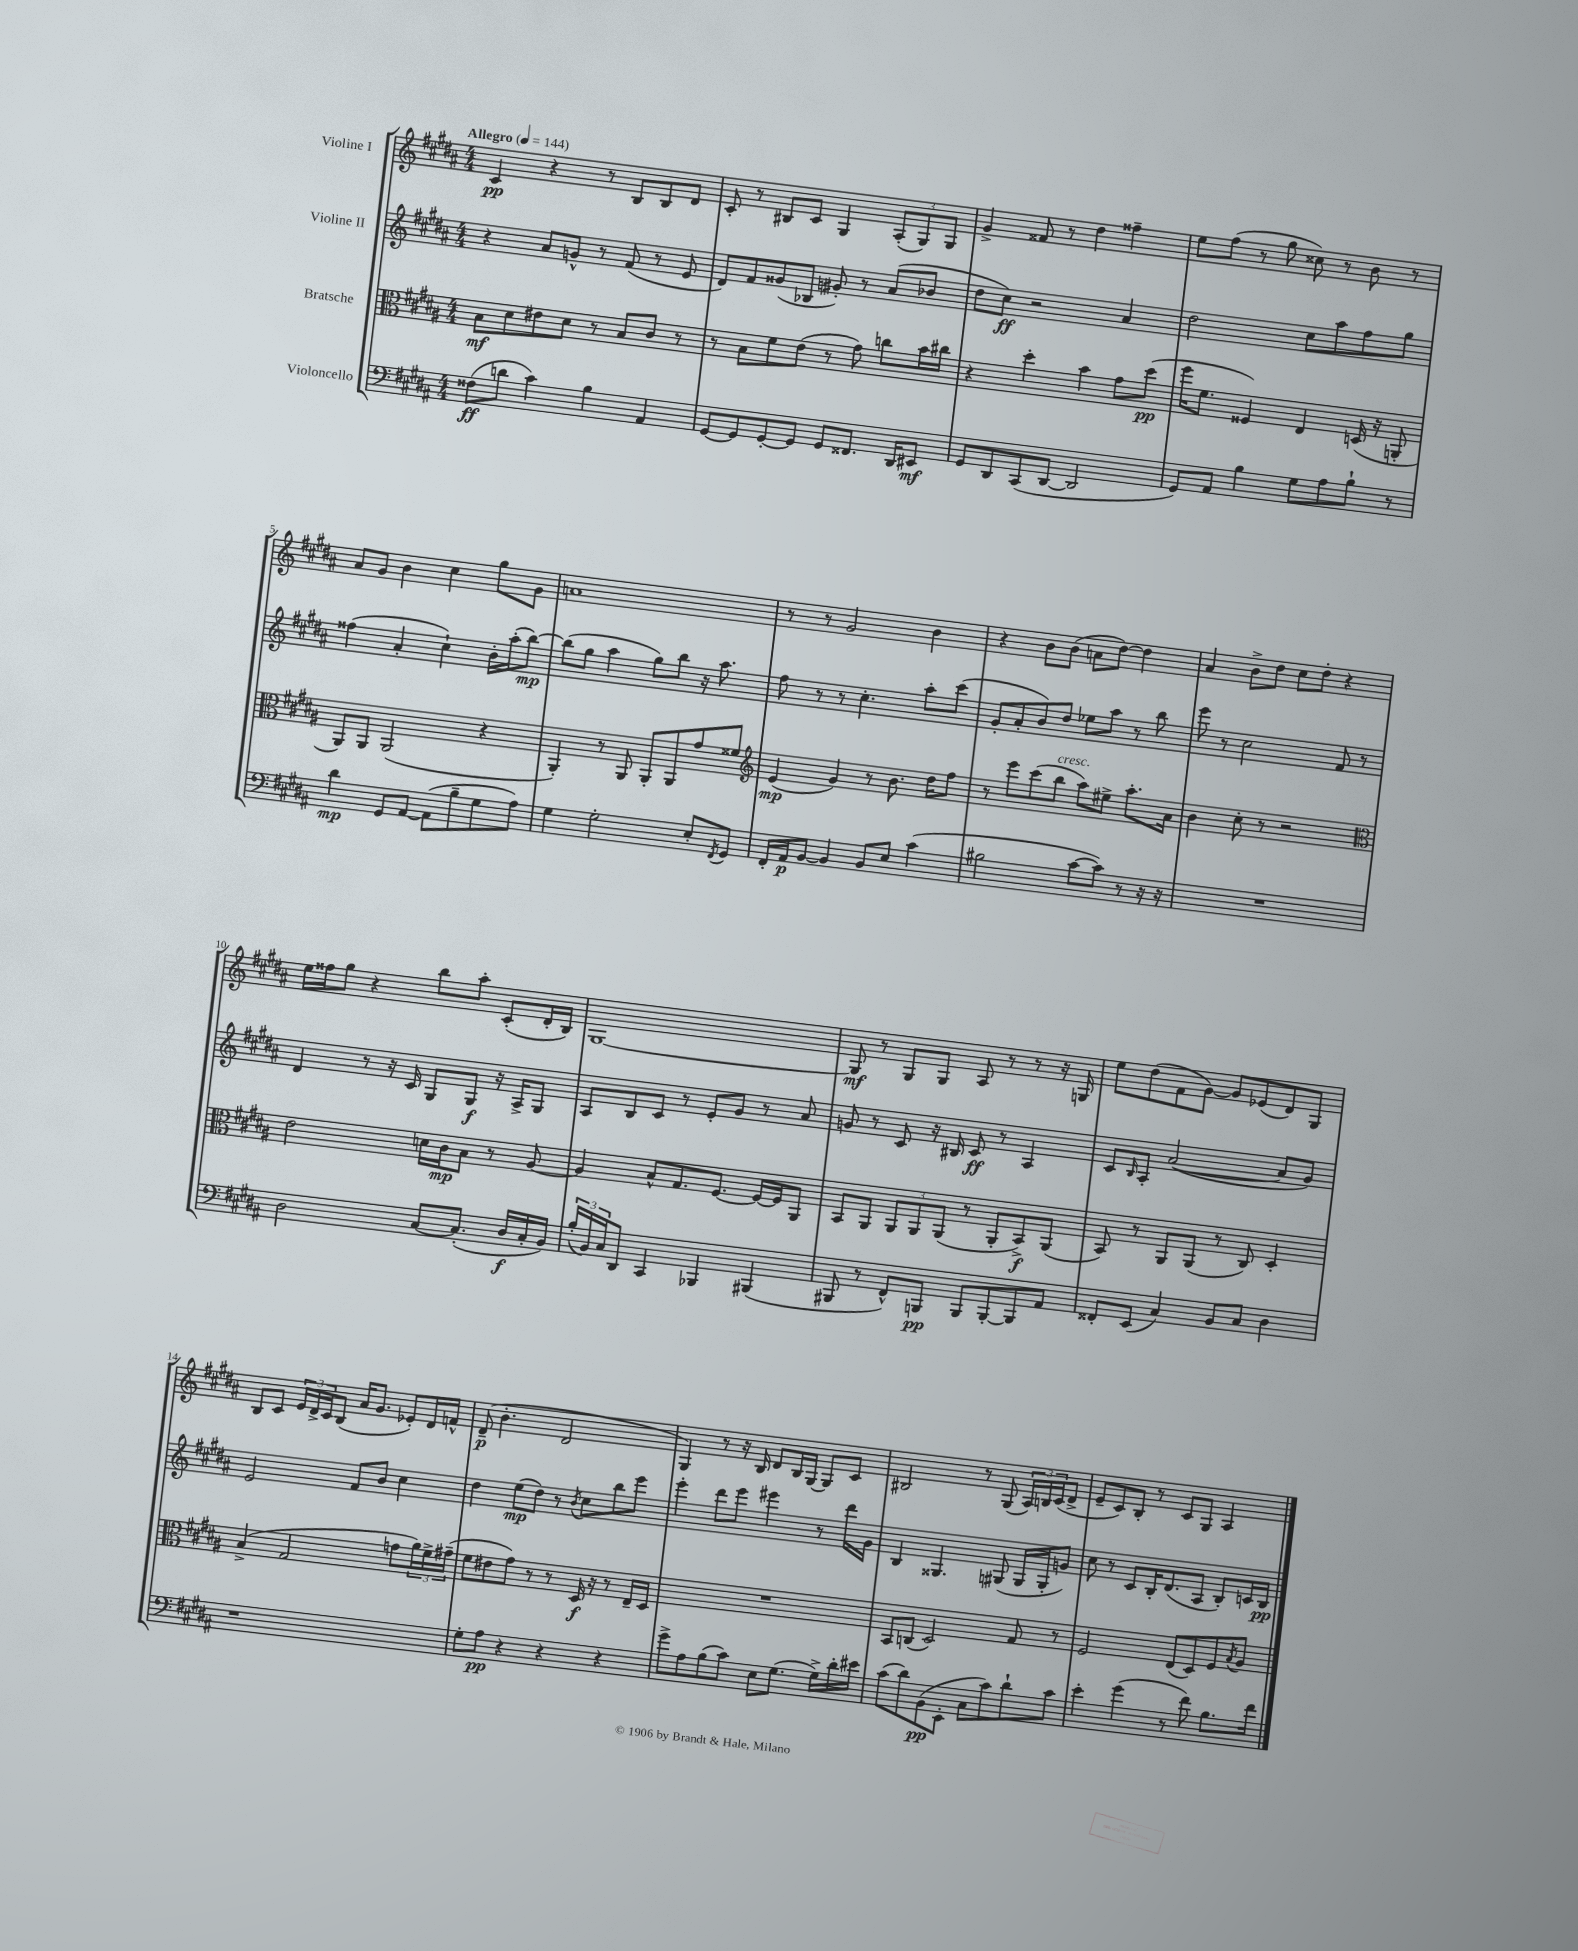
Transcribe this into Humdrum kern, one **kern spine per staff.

**kern	**kern	**kern	**kern
*staff4	*staff3	*staff2	*staff1
*clefF4	*clefC3	*clefG2	*clefG2
*k[f#c#g#d#a#]	*k[f#c#g#d#a#]	*k[f#c#g#d#a#]	*k[f#c#g#d#a#]
*M4/4	*M4/4	*M4/4	*M4/4
*MM144	*MM144	*MM144	*MM144
(8F##	8B	4r	4c#
8d	8d#	.	.
4c#)	8e#	8a#	4r
.	8d#	8g^^	.
4B	8r	8r	8r
.	8B	(8f#	8B
4AA#	8c#	8r	8B
.	8r	8e	8d#
=	=	=	=
[8GG#	8r	8d#)	8c#'
8GG#]	8B	8f#	8r
[8GG#'	8f#	(8g##	8B#
8GG#]	(8e	8B-	8c#
8GG#	8r	8g#')	4G#
8.FF##	8g#)	8r	.
.	8cc	(8a#	(12A#'
16DD#	.	.	.
.	.	.	12G#)
8EE#	16b	8b-	.
.	.	.	12G#
.	16cc#	.	.
=	=	=	=
8GG#	4r	8dd#	4g#^
8DD#	.	8cc#)	.
(8CC#	4dd#'	2r	8f##
[8DD#	.	.	8r
2DD#]	4b	.	4dd#
.	8g#	4a#	4ff##~
.	(8dd#	.	.
=	=	=	=
8GG#)	16ff#	2dd#	8ee
.	8.f#	.	.
8AA#	.	.	(8ff#
4B	4F##)	.	8r
.	.	.	8gg#
8G#	4E	8cc#	8cc##)
8A#	.	8aa#	8r
8B`	(16D	8ff#	8b
.	16r	.	.
8r	8AA'	8gg#	8r
=	=	=	=
4d#	8AA#)	(4ff##	8a#
.	8AA#	.	8g#
8GG#	(2AA#	4a#'	4b
[8AA#	.	.	.
(8AA#]	.	4cc#`)	4cc#
8B~	.	.	.
8G#	4r	16b'	8gg#
.	.	(16aa#'	.
8A#)	.	[8bb)	8g#
=	=	=	=
4G#	4AA#')	(8bb]	1a
.	.	8gg#	.
2G#'	8r	4aa#	.
.	8AA#	.	.
.	8AA#'	8gg#)	.
.	8AA#	8bb	.
8E'	8g#	16r	.
.	.	8.aa#	.
8qFF#	.	.	.
8GG#	8f##	.	.
=	=	=	=
*	*clefG2	*	*
16FF#'	(4e	8ff#	8r
16AA#	.	.	.
[8BB	.	8r	8r
4BB]	4g#)	8r	2g#
.	.	4.cc#'	.
8BB	8r	.	.
8E	8.b	.	.
(4c#	.	8aa#'	4b
.	16dd#	.	.
.	8ff#	(8ccc#	.
=	=	=	=
2B#	8r	8g#'	4r
.	8eee	8a#'	.
.	(8ccc#	8b)	8b
.	8bb	8dd#	(8b
[8c#	8aa#)	8ee-	8a
8c#])	8ee#^	8aa#	[8dd#)
8r	8.aa#'	8r	4dd#]
16r	.	8bb	.
16r	16a#	.	.
=	=	=	=
1r	4b	8eee	4a#
.	.	8r	.
.	8cc#'	2cc#	8b^
.	8r	.	8dd#
.	2r	.	8cc#
.	.	.	8dd#'
.	.	8f#	4r
.	.	8r	.
=	=	=	=
*	*clefC3	*	*
2D#	2e	4d#	16ee
.	.	.	16ff##
.	.	.	8gg#
.	.	8r	4r
.	.	16r	.
.	.	16c#	.
[8C#	16d	8G#	8bb
.	16c#	.	.
(8.C#']	8B	8G#	8aa#'
.	8r	16r	(8c#'
16D#	.	16A#^	.
16C#'	[8A#	8G#	16d#'
16BB)	.	.	16B)
=	=	=	=
(24B'	4A#]	8A#	[1G#
24BB)	.	.	.
24C#	.	.	.
8DD#	.	8B	.
4CC#	8B^^	8c#	.
.	8.G#	8r	.
4BBB-	.	8e'	.
.	[8.F#	.	.
.	.	8g#	.
(4BBB#	16F#_	8r	.
.	16F#]	.	.
.	8AA#	8a#	.
=	=	=	=
8BBB#	8BB	8g	8G#]
8r	8AA#	8r	8r
8FF#^^)	12AA#	8c#	8G#
.	12AA#	.	.
8BBB	.	16r	8G#
.	(12AA#	.	.
.	.	16B#	.
8BBB	8r	8c#	8A#
[8BBB'	8AA#'	8r	8r
8BBB]	8BB^)	4A#	8r
8AA#	(8AA#	.	16r
.	.	.	16G
=	=	=	=
8FF##'	8BB)	8c#	8ee
.	.	16qqB	.
(8EE	8r	8A#'	(8dd#
4C#)	8AA#	([2a#	8f#
.	(8AA#	.	[8g#)
8BB	8r	.	8g#]
8C#	8C#)	.	(8e-
4D#	4D#'	8a#]	8d#)
.	.	8g#)	8G#
=	=	=	=
1r	(4B^	2e	8B
.	.	.	8c#
.	2G#	.	24e
.	.	.	24d#^
.	.	.	24c#
.	.	.	(8B
.	.	8f#	16a#
.	.	.	8.g#
.	.	8b	.
.	8g	4cc#	8e-')
.	24a#)	.	16d#
.	24f#^	.	.
.	.	.	16f^^
.	(24g#~	.	.
=	=	=	=
8G#'	8f#	4dd#	(8d#~
8A#	8e#	.	4.b'
4r	8g#)	(8ee	.
.	8r	8dd#)	.
4r	8r	8r	2d#
.	.	8qb	.
.	16D#	8cc#	.
.	16r	.	.
4r	8r	8bb	.
.	16E~	8eee	.
.	16D#	.	.
=	=	=	=
8g#^	1r	4eee'	4G#)
8A#	.	.	.
(8B	.	8ddd#	8r
8c#)	.	8eee	16r
.	.	.	16B
8E	.	4eee#	8d#
(8.G#	.	.	16B
.	.	.	[16G#
.	.	8r	8G#]
16G#^)	.	.	.
16d#'	.	16ddd#	8c#
16e#	.	16g#	.
=	=	=	=
(8c#	8BB	4B	2B#
8d#)	(8C	.	.
(8BB	2D#)	4.G##	.
8EE'	.	.	.
8C#	.	.	8r
8c#)	.	(8G#	(8G#
8d#`	8G#	16G#	24A#)
.	.	.	24B
.	.	16G#'	.
.	.	.	(24c#
8c#	8r	8g)	8d#^
=	=	=	=
4e'	2F#	8cc#	8e~
.	.	8r	8c#)
(4g#	.	8c#	8B'
.	.	16B'	8r
.	.	(8.d#	.
8r	(8E	.	8c#
8f#)	8D#)	8A#	8G#
8.B	8F#	8B')	4A#
.	8qB	.	.
.	8A#	16c	.
16f#	.	16B	.
==	==	==	==
*-	*-	*-	*-
